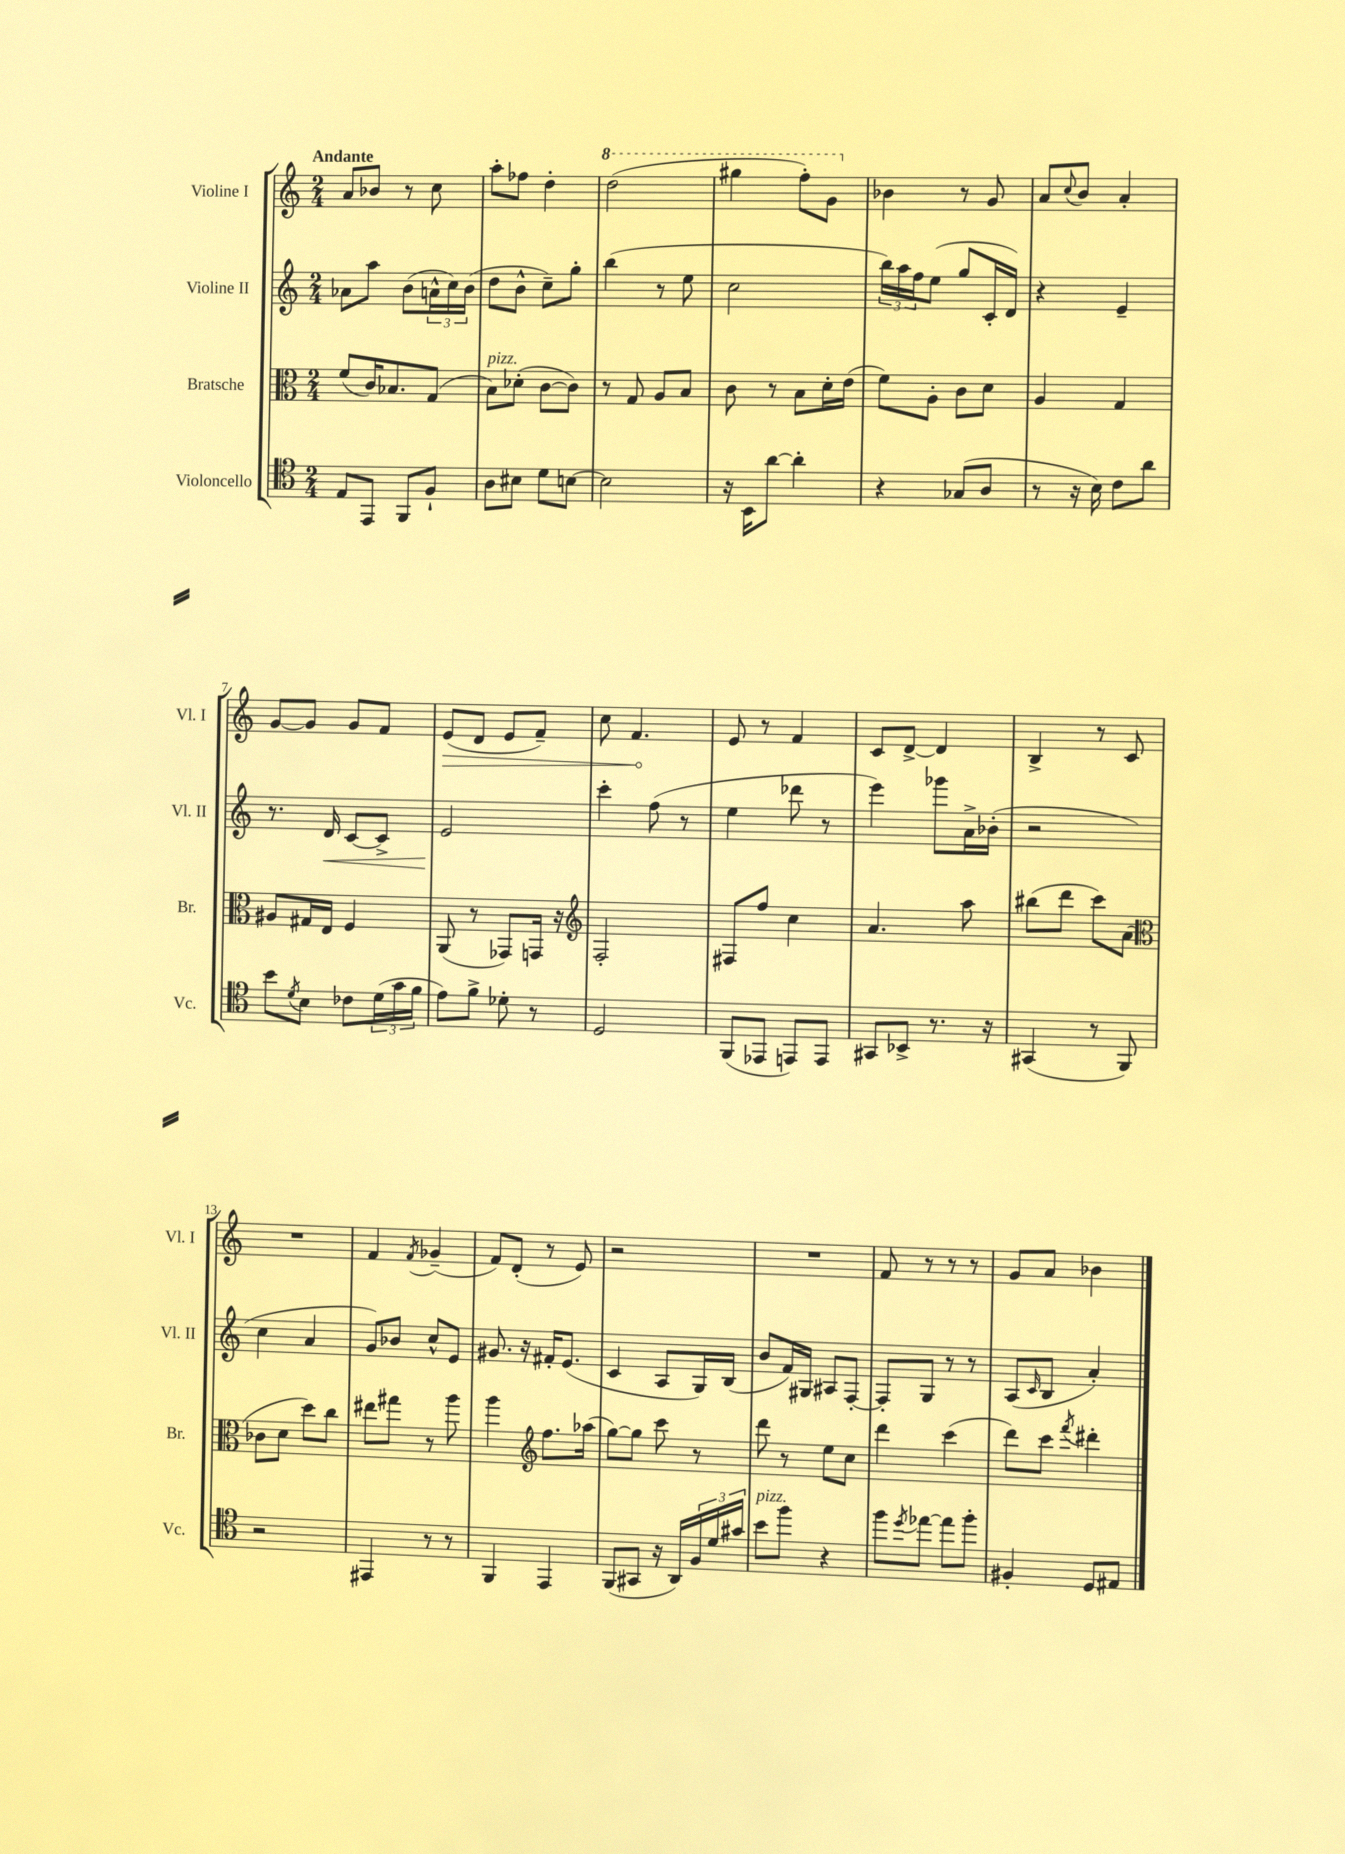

**kern	**kern	**kern	**kern
*staff4	*staff3	*staff2	*staff1
*clefC4	*clefC3	*clefG2	*clefG2
*k[]	*k[]	*k[]	*k[]
*M2/4	*M2/4	*M2/4	*M2/4
8E	(8f	8a-	8a
8EE	16c)	8aa	8b-
.	8.B-	.	.
8FF	.	(8b	8r
8F`	(8G	24a^^	8cc
.	.	24cc)	.
.	.	(24b	.
=	=	=	=
8A	8B)	8dd	8aa'
8B#	(8d-'	8b^^	8ff-
8d	[8c	8cc~)	4dd'
[8B	8c])	8gg'	.
=	=	=	=
2B]	8r	(4bb	(2ddd
.	8G	.	.
.	8A	8r	.
.	8B	8ee	.
=	=	=	=
16r	8c	2cc	4ggg#
16BB	.	.	.
[8a	8r	.	.
4a']	8B	.	8fff')
.	16d'	.	8gg
.	(16e	.	.
=	=	=	=
4r	8f)	24bb)	4b-
.	.	24aa	.
.	.	24ff	.
.	8A'	(8ee	.
(8G-	8c	8gg	8r
8A	8d	16c'	8g
.	.	16d)	.
=	=	=	=
8r	4A	4r	8a
.	.	.	8qqcc
16r	.	.	8b
16B)	.	.	.
8c	4G	4e~	4a'
8a	.	.	.
=	=	=	=
8b	8A#	8.r	[8g
8qd	.	.	.
8B	16G#	.	8g]
.	16E	16d	.
8c-	4F	[8c	8g
(24d	.	8c^]	8f
24g	.	.	.
24f	.	.	.
=	=	=	=
8e)	(8AA	2e	(8e
8f^	8r	.	8d
8d-'	8GG-)	.	8e
8r	16GG	.	8f~)
.	16r	.	.
=	=	=	=
*	*clefG2	*	*
2D	2F'	4ccc'	8cc
.	.	.	4.f
.	.	(8ff	.
.	.	8r	.
=	=	=	=
(8FF	8F#	4ee	8e
8EE-	8ff	.	8r
8EE)	4cc	8ddd-	4f
8EE	.	8r	.
=	=	=	=
8GG#	4.a	4eee)	8c
8BB-^	.	.	[8d^
8.r	.	8ggg-	4d]
.	8aa	16a^	.
16r	.	(16b-'	.
=	=	=	=
(4GG#	(8bb#	2r	4B^
.	8ddd	.	.
8r	8ccc)	.	8r
8FF)	(8a	.	8c
=	=	=	=
*	*clefC3	*	*
2r	8c-	4cc	2r
.	8d	.	.
.	8dd)	4a	.
.	8cc	.	.
=	=	=	=
4EE#	8ee#	8g)	4f
.	8gg#	8b-	.
.	.	.	8qf
8r	8r	8cc^^	(4g-~
8r	8aa	8e	.
=	=	=	=
4FF	4aa	8.g#	8f)
.	.	.	(8d'
.	.	16r	.
*	*clefG2	*	*
4EE	8.ff	16f#'	8r
.	.	(8.e	.
.	.	.	8e)
.	(16aa-	.	.
=	=	=	=
(8FF	[8gg)	4c	2r
8GG#	8gg]	.	.
16r	8ccc	8A	.
16AA)	.	.	.
24F	8r	16G)	.
24d	.	.	.
.	.	(16B	.
24g#	.	.	.
=	=	=	=
8b	8ddd	8b	2r
8ff	8r	16f)	.
.	.	16G#	.
4r	8ee	8A#	.
.	8cc	[8F'	.
=	=	=	=
8ff	4ddd	8F']	8f
8qdd	.	.	.
[8ee-	.	8G	8r
8ee-]	(4ccc	8r	8r
8ff'	.	8r	8r
=	=	=	=
4F#'	8ddd)	(8A	8g
.	.	16qqc	.
.	8ccc	8B	8a
.	8qfff	.	.
8D	4ddd#'	4a')	4b-
8E#	.	.	.
==	==	==	==
*-	*-	*-	*-
